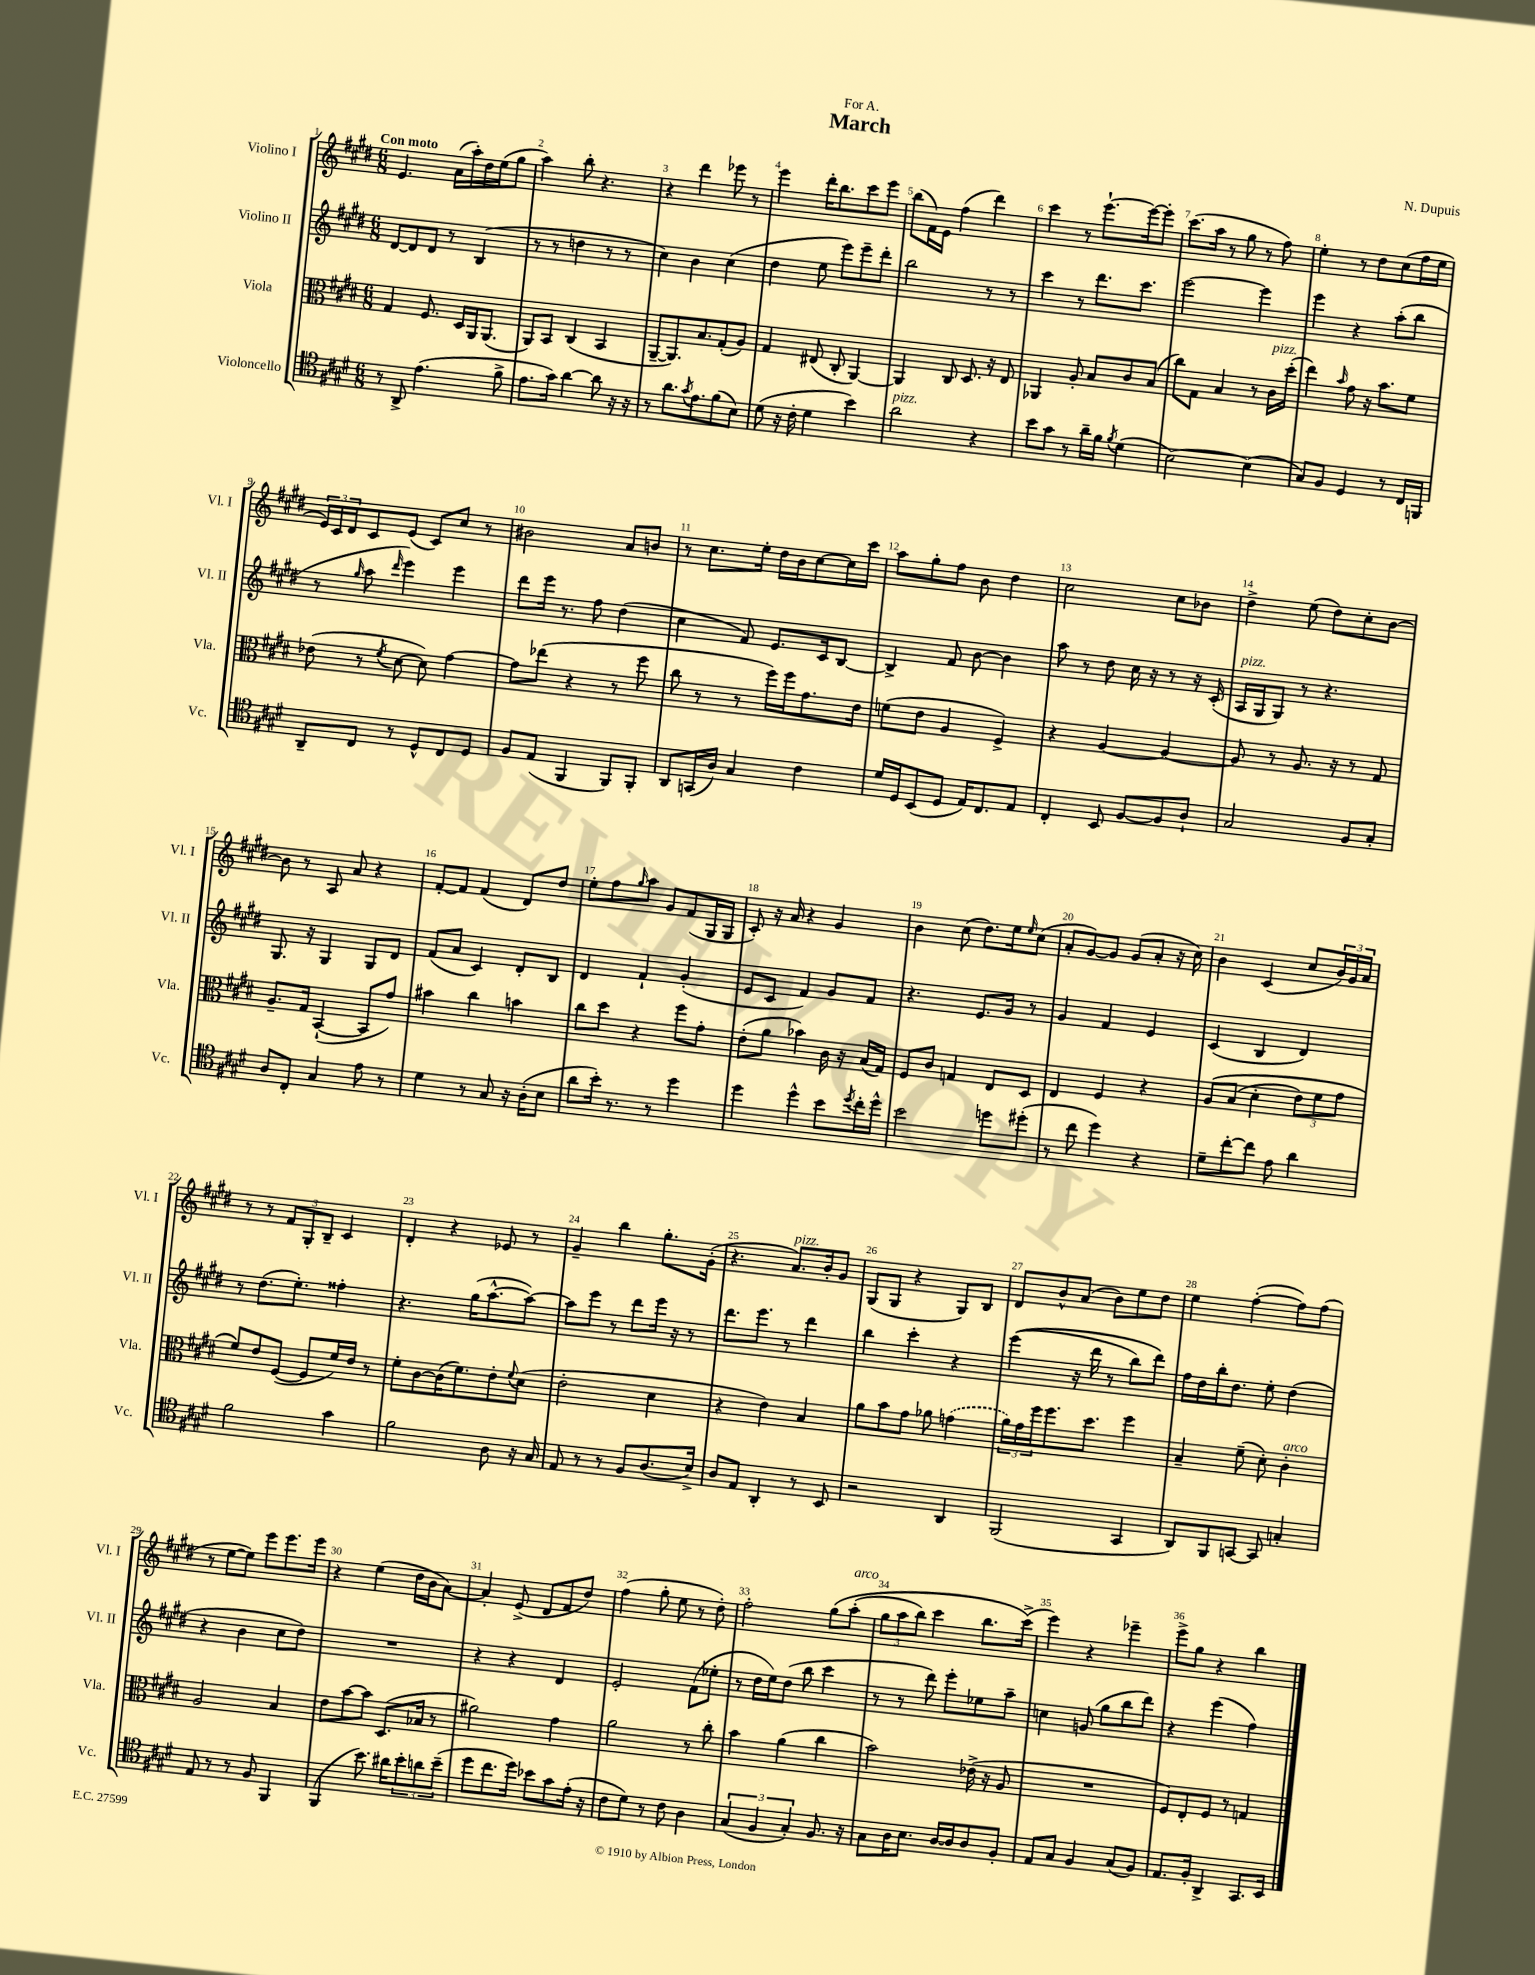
\header { title = "March" composer = "N. Dupuis" dedication = "For A." }
<<
\new StaffGroup <<
\new Staff = "s0" \with { instrumentName = "Violino I" shortInstrumentName = "Vl. I" } {
    \clef treble \key e \major \numericTimeSignature \time 6/8 \tempo "Con moto"
    e'4. a'16( a''16-.) dis''16 e''16( gis''8 |
    a''4) b''8-. r4. |
    r4 dis'''4 ees'''8 r8 |
    e'''4 dis'''16-. b''8. cis'''8 e'''8 |
    b''8( fis'16) e'16 fis''4( dis'''4) |
    cis'''4 r8 e'''8.~-! e'''16~ e'''8-. |
    cis'''8.( a''16 r8 gis''8 r8 fis''8) |
    e''4-. r8 dis''8 cis''8( fis''16 e''16 |
    \tuplet 3/2 { e'16) cis'16 dis'16 } cis'8 e'8( cis'8) cis''8 r8 |
    bis'2 a'8 b'8 |
    r8 cis''8. e''16-. dis''16 b'16 cis''8~ cis''16 cis'''16 |
    a''8 gis''8-. fis''8 b'8 dis''4 |
    cis''2 cis''8 bes'8 |
    dis''4-> e''8( dis''8) cis''8-. b'8~ |
    b'8 r8 a8 a'8 r4 |
    fis'8~-. fis'8 fis'4( dis'8) dis''8 |
    e''8-. fis''8 \grace { gis''16 } a''8 gis'8 fis'8( gis16 gis16 |
    cis'8-.) r16 a'16 r4 gis'4 |
    b'4 cis''8( dis''8.) e''16 \grace { e''16 } cis''8( |
    a'8-. gis'8~) gis'8 gis'8( a'8-. r16 cis''16) |
    b'4 cis'4( cis''8 \tuplet 3/2 { b'16) gis'16 a'16 } |
    r8 r8 \tuplet 3/2 { fis'8 gis8-. b8-- } cis'4 |
    dis'4-. r4 ees'8 r8 |
    gis'4-- b''4 gis''8.-. gis'16-.( |
    r4. a'8.^\markup { \italic "pizz." }) b'16-. gis'8 |
    gis8( gis8 r4 gis8) b8 |
    dis'8 b'8-^ a'8( b'8) e''8 dis''8 |
    e''4 fis''4~-.( fis''8) fis''8( |
    r8 e''8~ e''8) e'''8 e'''8. e'''16 |
    r4 e''4( dis''16 b'16 a'8~) |
    a'4-. e'8->( dis'8 fis'8 dis''8) |
    fis''4( gis''8-. e''8 r8 dis''8-.) |
    fis''2-. gis''8\( a''8-.^\markup { \italic "arco" }( |
    \tuplet 3/2 { gis''8 a''8 b''8) } cis'''4 b''8. cis'''16->(\) |
    e'''4) r4 ees'''4-- |
    e'''8-> gis''8 r4 b''4 \bar "|." |
}
\new Staff = "s1" \with { instrumentName = "Violino II" shortInstrumentName = "Vl. II" } {
    \clef treble \key e \major \numericTimeSignature \time 6/8
    dis'8~ dis'8 dis'8 r8 b4( |
    r8 r8 d''4 r8 r8 |
    cis''4) b'4 cis''4( |
    dis''4 e''8 e'''8) e'''8-- dis'''8-. |
    b''2 r8 r8 |
    cis'''4 r8 dis'''8. cis'''8. |
    e'''2~ e'''4 |
    e'''4 r4 a''8-.( b''8 |
    r8 \grace { gis''16 } a''8 \grace { dis'''16 } e'''4) e'''4 |
    dis'''8 e'''16 r8. fis''8 dis''4( |
    cis''4 fis'8) e'8. cis'16 b8~ |
    b4-> fis'8 b'8~ b'4 |
    a''8 r8 dis''8 cis''16 r16 r8 r16 cis'16-.( |
    a16^\markup { \italic "pizz." } gis16 gis8) r8 r4. |
    gis8. r16 gis4 gis8 dis'8 |
    fis'8( a'8 cis'4) dis'8-. b8 |
    dis'4 fis'4-! gis'4-.( |
    e'8 cis'8 fis'4) gis'8 fis'8 |
    r4. e'8. gis'16 r8 |
    gis'4 fis'4 e'4 |
    cis'4( b4 dis'4) |
    r8 dis''8.( e''8.-.) fisis''4-. |
    r4. gis''16( a''8.~-^ a''8~) |
    a''8 e'''8 r8 dis'''8 e'''16 r16 r8 |
    dis'''8. e'''8. r8 dis'''4 |
    b''4 cis'''4-. r4 |
    e'''4(\( r16 dis'''16 r8 b''8) dis'''8\) |
    fis''16 dis''16 b''16-. dis''8. e''8-. dis''4( |
    r4 b'4 cis''8 dis''8) |
    R2. |
    r4 r4 dis'4 |
    e'2-. fis'8( ees''8-. |
    r8 dis''16 e''16) dis''8( b''8 cis'''4 |
    r8 r8 dis'''8) e'''8-. ees''8 a''8-- |
    c''4 g'8( gis''8 b''8 dis'''8) |
    r4 e'''4( fis''4) \bar "|." |
}
\new Staff = "s2" \with { instrumentName = "Viola" shortInstrumentName = "Vla." } {
    \clef alto \key e \major \numericTimeSignature \time 6/8
    gis4 fis8. dis16 a,16 a,8.( |
    a,8) b,8 cis4( b,4 |
    a,8~-- a,8.) b8. gis8-.( a8) |
    gis4 eis8( cis8-. a,4~) |
    a,4 cis8 dis8. r16 e8 |
    aes,4 a8-. b8 cis'8 b8( |
    cis''8) gis8 b4 r8 cis'16^\markup { \italic "pizz." } dis''16-.( |
    e''4) \grace { b'16 } gis'8 r16 b'8. fis'8 |
    ees'8( r8 \acciaccatura { fis'8 } dis'8~ dis'8) gis'4~ |
    gis'8 ees''8( r4 r8 fis''8 |
    cis''8 r8 r8 fis''16) fis''16 gis'8. e'16 |
    f'8( e'8 a4 fis4->) |
    r4 a4~ a4~ |
    a8 r8 a8. r16 r8 gis8 |
    a8.-- gis16 b,4~-!( b,8 gis'8) |
    bis'4 cis''4 b'4 |
    cis''8 dis''8 r4 fis''8 gis'8-. |
    e'8-.( a'8 bes'4) cis'16 r16 b16( gis16) |
    fis8 cis'8 g4 e8 dis8 |
    e4 fis4 r4 |
    a8\( b8( dis'4-. \tuplet 3/2 { e'8) fis'8 gis'8 } |
    fis'8\) e'8 fis8~( fis8 fis'16) e'16 r8 |
    fis'8-. cis'8~ cis'16( fis'8.) e'8-. \appoggiatura { fis'8 } dis'8( |
    e'2-. dis'4 |
    r4 e'4) b4 |
    a'8 b'8 gis'8 aes'8 \once \slurDashed g'4( |
    \tuplet 3/2 { a'16) gis'16 fis''16 } fis''8. dis''8. fis''4 |
    b4-- fis'8--( dis'8-.) cis'4-.^\markup { \italic "arco" } |
    a2 b4 |
    e'8 b'8~ b'8 dis8.( bes16 r8 |
    ais'2) gis'4 |
    a'2 r8 cis''8-. |
    b'4 a'4( cis''4 |
    b'2) ees'16->( r16 a8 |
    R2. |
    fis8) e8-. fis8 r8 g4 \bar "|." |
}
\new Staff = "s3" \with { instrumentName = "Violoncello" shortInstrumentName = "Vc." } {
    \clef tenor \key e \major \numericTimeSignature \time 6/8
    r8 a,8-> e'4.( fis'8-> |
    e'8. gis'16) a'4~ a'8 r16 r16 |
    r8 a'8. \acciaccatura { gis'8 } e'8. fis'8( b8) |
    dis'8( r16 cis'16-. dis'4 b'4) |
    a'2^\markup { \italic "pizz." } r4 |
    b'8 gis'8 r8 a'16-- fis'16 \acciaccatura { fis'8 } dis'4( |
    b2~) b4( |
    gis8) fis8 dis4 r8 cis16 f,16 |
    a,8-- cis8 r8 dis8-^ cis8 dis8 |
    fis8 e8( fis,4 fis,8) fis,8-. |
    a,8 g,16( a16) gis4 cis'4 |
    dis'16 dis16 b,8( dis8 e16) cis8. e8 |
    cis4-. b,8 fis8~ fis8 a8-! |
    gis2 fis8 gis8-. |
    a8 cis8-. gis4 e'8 r8 |
    dis'4 r8 gis8 r16 a16-.( b8 |
    a'8 b'16-.) r8. r8 dis''4 |
    dis''4 dis''4-^ b'8 \acciaccatura { dis''8 } cis''16-. dis''16-^ |
    b'2 d''8 dis''8-.( |
    r8 cis''8 dis''4) r4 |
    dis'8-- cis''8~-. cis''8 e'8 a'4 |
    fis'2 gis'4 |
    fis'2 a8 r16 gis16 |
    e8 r8 r8 fis8 a8.( b16->) |
    a8 e8 a,4-. r8 b,8 |
    r2 a,4 |
    fis,2( gis,4 |
    a,8) fis,8 g,8~ g,8 g4-. |
    e8 r8 r8 fis8 fis,4 |
    fis,4( b'8.) ais'16 \tuplet 3/2 { b'8-. a'8 b'8--( } |
    dis''8 cis''8. dis''16) bes'8 gis'8 e'16-.( r16 |
    cis'8 dis'8) r8 cis'8 a4 |
    \tuplet 3/2 { gis4( fis4 gis4-.) } fis8. r16 |
    gis8 a16 b8. a16~ a16 a8 fis8-. |
    e8 gis8 fis4 gis8( fis8) |
    e8. fis16-. a,4-> gis,8. b,16 \bar "|." |
}
>>
>>
\layout { \context { \Score \override BarNumber.break-visibility = ##(#f #t #t) barNumberVisibility = #all-bar-numbers-visible } }
